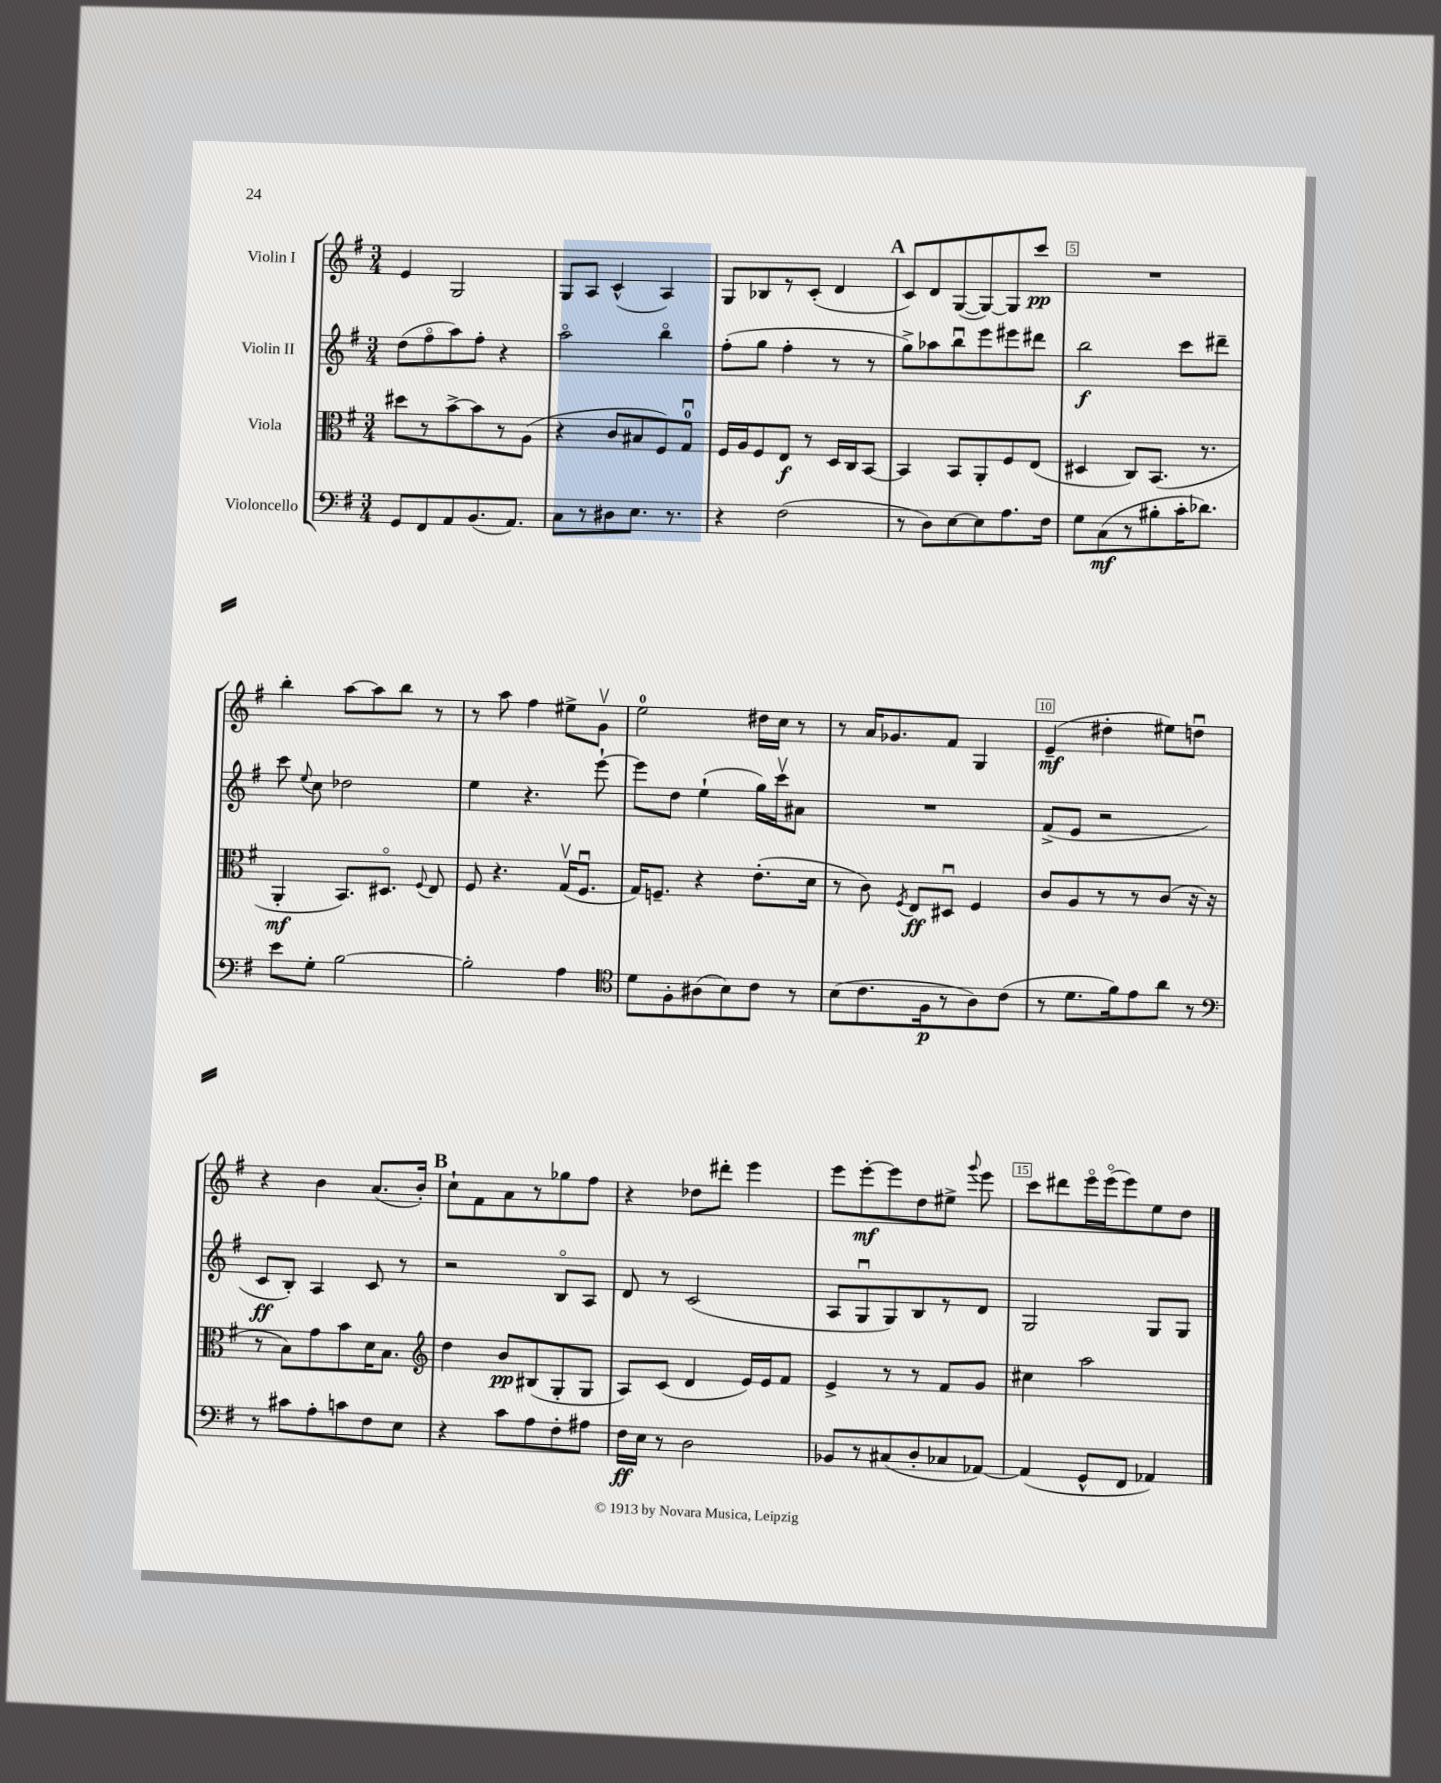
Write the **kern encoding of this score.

**kern	**kern	**kern	**kern
*staff4	*staff3	*staff2	*staff1
*clefF4	*clefC3	*clefG2	*clefG2
*k[f#]	*k[f#]	*k[f#]	*k[f#]
*M3/4	*M3/4	*M3/4	*M3/4
8GG	8dd#	(8dd	4e
8FF#	8r	8ff#o	.
8AA	[8b^	8aa)	2G
(8.BB	8b]	8ff#'	.
.	8r	4r	.
8.AA)	.	.	.
.	(8A	.	.
=	=	=	=
8C	4r	2aao	8G
8r	.	.	8A
8D#	8c	.	(4c^^
8.E	8B#	.	.
.	8F#)	4bbo	4A)
8.r	.	.	.
.	8Gu	.	.
=	=	=	=
4r	16F#	(8ff#'	8G
.	16A	.	.
.	8F#	8gg	8B-
(2F#	8E	4ff#'	8r
.	8r	.	(8c'
.	16D	8r	4d
.	16C	.	.
.	[8BB	8r	.
=	=	=	=
8r	4BB]	8gg^)	8c)
8D)	.	8aa-	8d
[8E	8BB	8bbu	([8G
8E]	8AA'	8eee	8G_)
8.A	8F#	8eee#	8G]
.	(8E	8ddd#	8ccc
16F#	.	.	.
=	=	=	=
8G	4D#	2bb	2.r
(8C	.	.	.
8r	8C)	.	.
8B#'	(8.BB	.	.
16c'	.	8ccc	.
8.d-)	8.r	.	.
.	.	8ddd#~	.
=	=	=	=
8e	4AA'	8ccc	4bb'
.	.	8qqee	.
8G'	.	8cc	.
[2B	8.BB)	2dd-	[8aa
.	.	.	8aa]
.	8.D#o	.	.
.	.	.	8bb
.	8qqF#	.	.
.	8E	.	8r
=	=	=	=
2B']	8F#	4ee	8r
.	4.r	.	8aa
.	.	4.r	4ff#
4A	(16Gv	.	8ee#^
.	8.F#u	.	.
.	.	[8eee`	8gv
=	=	=	=
*clefC4	*	*	*
8d	16G)	8eee]	2ee
.	8.F~	.	.
8F#'	.	8dd	.
(8A#	4r	(4ee`	.
8B)	.	.	.
8c	(8.e'	16gg)	16dd#
.	.	16cccv	16cc
8r	.	8a#	8r
.	16d	.	.
=	=	=	=
(8B	8r	2.r	8r
8.c	8c)	.	16a
.	.	.	8.g-
.	8qF#	.	.
.	8E	.	.
16F#	.	.	.
8r	8D#u	.	8f#
8A)	4F#	.	4G
(8c	.	.	.
=	=	=	=
8r	8c	(8f#^	(4e~
8.d	8A	8e	.
.	8r	2r	4dd#'
16f#)	.	.	.
8e	8r	.	.
8a	(8c	.	8ee#)
8r	16r	.	8ddu
.	16r	.	.
=	=	=	=
*clefF4	*	*	*
8r	8r	8c	4r
8c#	8B)	8B')	.
8A'	8g	4A	4b
8c	8b	.	.
8F#	16d	8c	(8.a
.	8.B	.	.
8E	.	8r	.
.	.	.	16b')
=	=	=	=
*	*clefG2	*	*
4r	4dd	2r	8cc`
.	.	.	8f#
8c	8b	.	8a
8A	(8B#	.	8r
8F#'	8G'	8Bo	8gg-
8A#	8G	8A	8ff#
=	=	=	=
16F#	8A)	8d	4r
16E	.	.	.
8r	(8c	8r	.
2D	4d	(2c	8dd-
.	.	.	8ddd#'
.	16e)	.	4eee
.	16e	.	.
.	8f#	.	.
=	=	=	=
8BB-	4e^	8A	8eee
8r	.	8Gu	[8eee'
(8C#	8r	8G)	8eee]
8D'	8r	8B	8dd
8C-	8f#	8r	8ee#^
.	.	.	8qqggg
[8AA-)	8g	8d	8eee
=	=	=	=
(4AA-]	4cc#	2G	8ccc
.	.	.	8ddd#
8GG^^	2aa	.	16eeeo
.	.	.	(16eeeo
8FF#	.	.	8eee)
4AA-)	.	8G	8ee
.	.	8G	8dd
==	==	==	==
*-	*-	*-	*-
